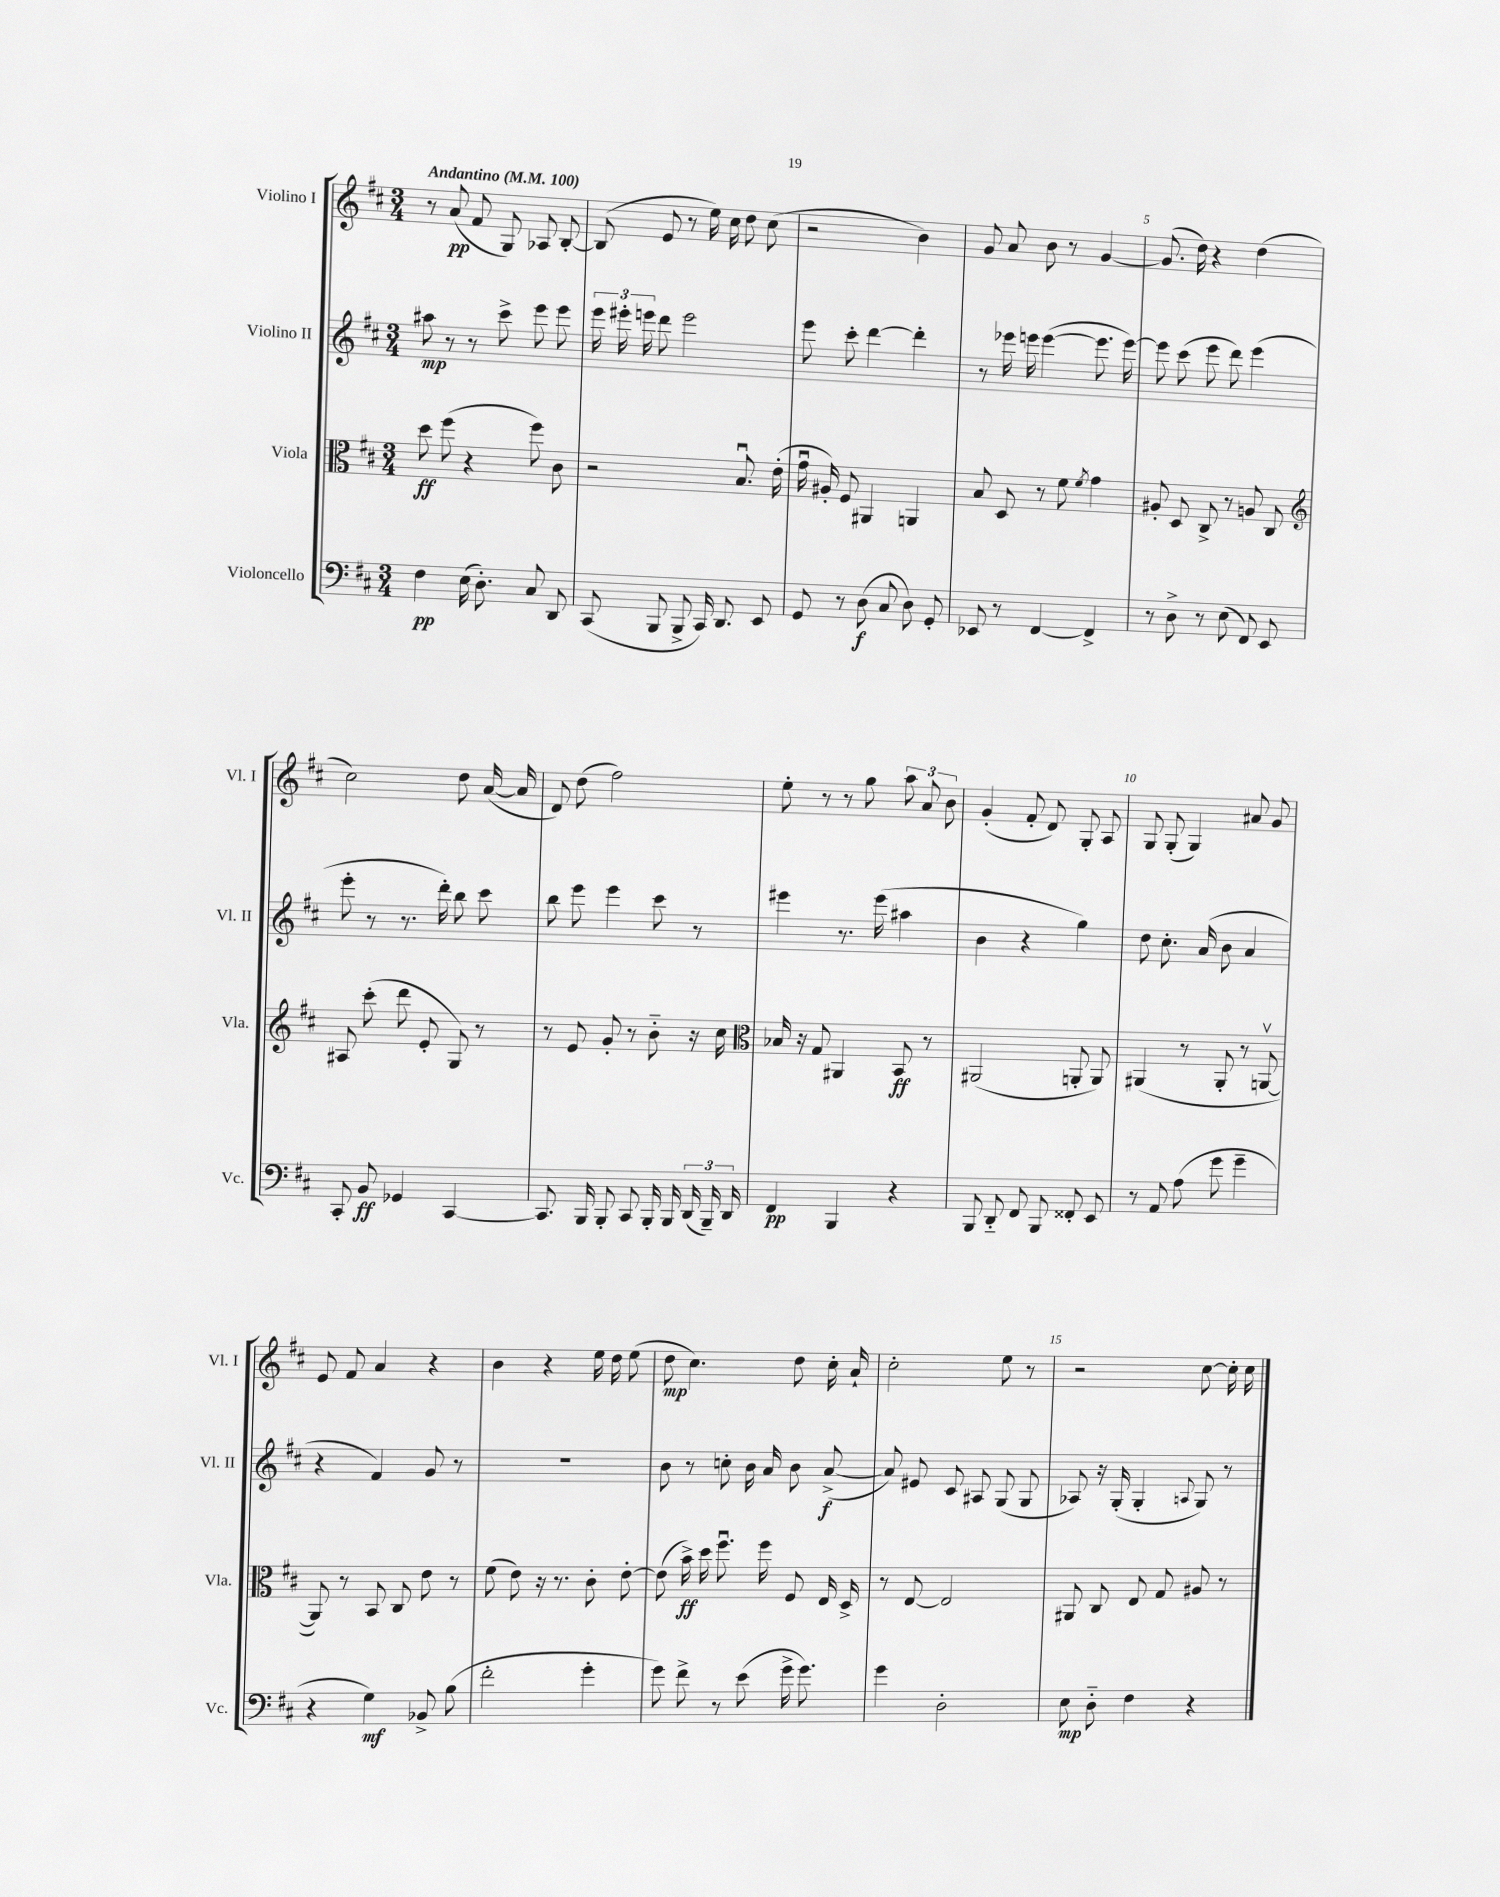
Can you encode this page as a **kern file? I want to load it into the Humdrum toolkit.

**kern	**kern	**kern	**kern
*staff4	*staff3	*staff2	*staff1
*clefF4	*clefC3	*clefG2	*clefG2
*k[f#c#]	*k[f#c#]	*k[f#c#]	*k[f#c#]
*M3/4	*M3/4	*M3/4	*M3/4
*MM100	*MM100	*MM100	*MM100
4F#	8dd	8aa#	8r
.	(8ff#	8r	(8a
(16E	4r	8r	8f#
8.D')	.	.	.
.	.	8ccc#^	8G)
8C#	8ff#)	8eee	8A-
8DD	8c#	8eee	[8B'
=	=	=	=
(8CC#	2r	24eee	(8B]
.	.	24eee#'	.
.	.	24eee	.
8BBB	.	8ddd	8e
8BBB^	.	2eee	8r
16CC#)	.	.	16ee)
8.DD	.	.	16cc#
.	8.Bu	.	8dd
8EE	.	.	(8cc#
.	(16e'	.	.
=	=	=	=
8GG	16gu	8eee	2r
.	16A#')	.	.
8r	8F#	8ccc#'	.
(8D	4AA#	[4ddd	.
8C#	.	.	.
8D)	4AA	4ddd']	4b)
8GG'	.	.	.
=	=	=	=
8EE-	8B	8r	8g
8r	8D	16eee-	8a
.	.	16eee	.
[4FF#	8r	([4eee	8b
.	8f#	.	8r
.	8qf#	.	.
4FF#^]	4g	8.eee]	[4g
.	.	[16eee)	.
=	=	=	=
8r	8A#'	8eee]	(8.g]
8D^	8D	(8ccc#	.
.	.	.	16dd)
8r	8C#^	8eee	4r
(8E	8r	8ddd)	.
8FF#)	8A	(4eee	(4dd
8EE	8C#	.	.
=	=	=	=
*	*clefG2	*	*
8CC#'	8A#	8eee'	2cc#)
8BB	(8ccc#'	8r	.
4GG-	8ddd	8.r	.
.	8e'	.	.
.	.	16ddd')	.
[4CC#	8G)	8bb	8dd
.	8r	8ccc#	([16a
.	.	.	16a]
=	=	=	=
8.CC#]	8r	8bb	8d)
.	8e	8eee	(8dd
16BBB	.	.	.
8BBB'	8g'	4eee	2ff#)
8CC#	8r	.	.
16BBB'	8b'~	8ccc#	.
16BBB	.	.	.
(24DD	16r	8r	.
24BBB~)	.	.	.
.	16cc#	.	.
24DD	.	.	.
=	=	=	=
*	*clefC3	*	*
4FF#	16B-	4eee#	8ee'
.	16r	.	.
.	8G	.	8r
4BBB	4AA#	8.r	8r
.	.	.	8gg
.	.	(16eee#	.
4r	8BB	4aa#	12aa
.	.	.	12a
.	8r	.	.
.	.	.	12b
=	=	=	=
8BBB	(2AA#	4b	(4g'
8DD'~	.	.	.
8FF#	.	4r	8f#'
8BBB	.	.	8d)
8FF##'	8AA'	4gg)	8G'
8EE	8AA)	.	8A
=	=	=	=
8r	(4AA#	8dd	8G
8AA	.	8.cc#'	(8G'
(8A	8r	.	4G)
.	.	(16a	.
8g	8AA#'	8b	.
4g~	8r	4a	8a#
.	[8AAv	.	8g
=	=	=	=
4r	8AA])	4r	8e
.	8r	.	8f#
4G)	8BB	4f#)	4a
.	8C#	.	.
8BB-^	8e	8g	4r
(8B	8r	8r	.
=	=	=	=
2f#'	(8f#	2.r	4b
.	8e)	.	.
.	16r	.	4r
.	8.r	.	.
4g'	8c#'	.	16ee
.	.	.	16dd
.	[8e'	.	(8ee
=	=	=	=
8g)	(8e]	8b	8dd
8f#^	16b^)	8r	4.cc#)
.	16dd	.	.
8r	8.ff#u	8cc'	.
(8e	.	16b	.
.	16ff#	16a	.
16g^	8F#	8b	8dd
8.g)	.	.	.
.	16E	([8a^	16cc#'
.	16D^	.	16a`
=	=	=	=
4g	8r	8a])	2cc#'
.	[8E	8e#	.
2D'	2E]	8c#	.
.	.	8A#	.
.	.	(8G	8ee
.	.	8G	8r
=	=	=	=
8E	8AA#	8A-)	2r
8D'~	8C#	16r	.
.	.	(16G'	.
4F#	8E	4G'	.
.	8G	.	.
.	.	8qqA	.
4r	8A#	8G)	[8cc#
.	8r	8r	16cc#']
.	.	.	16cc#
==	==	==	==
*-	*-	*-	*-
